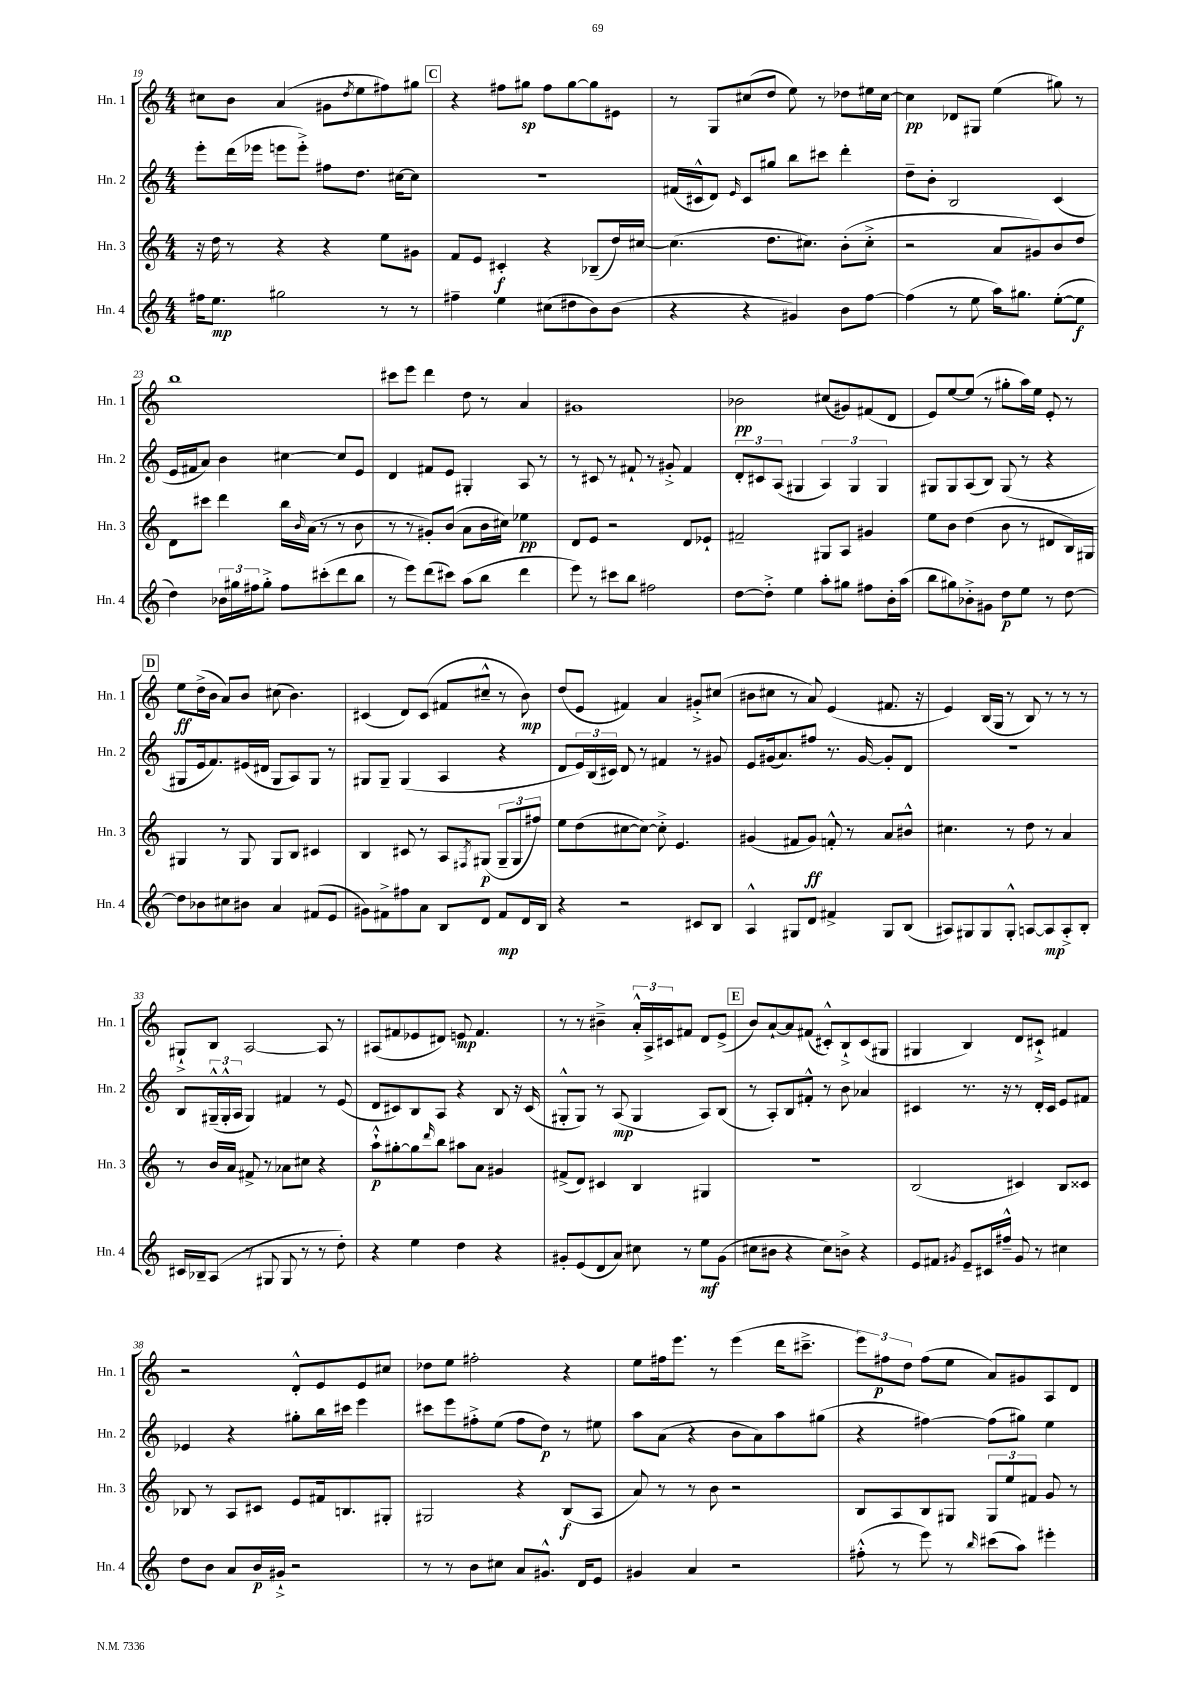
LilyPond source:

<<
\new StaffGroup <<
\new Staff = "s0" \with { instrumentName = "Hn. 1" shortInstrumentName = "Hn. 1" } {
    \clef treble \key c \major \numericTimeSignature \time 4/4
    cis''8 b'8 a'4( gis'8 \acciaccatura { d''8 } e''8 fis''8) gis''8 |
    \mark \markup { \box "C" } r4 fis''8 gis''8\sp fis''8 gis''8~ gis''8 eis'8 |
    r8 g8 cis''8( d''8 e''8) r8 des''8 eis''16 cis''16~ |
    cis''4\pp des'8 gis8 e''4( gis''8) r8 |
    b''1 |
    cis'''8 e'''8 d'''4 d''8 r8 a'4 |
    gis'1 |
    bes'2\pp cis''8( gis'8) fis'8( d'8 |
    e'8) e''8~ e''8( r8 gis''8-. a''16) e''16 e'8-. r8 |
    \mark \markup { \box "D" } e''8\ff d''16->( b'16 a'8) b'8 cis''8( b'4.) |
    cis'4( d'8) cis'8( fis'8 cis''8---^ r8 b'8\mp) |
    d''8( e'8 fis'4) a'4 gis'8-.-> cis''8( |
    bis'8 cis''8 r8 a'8) e'4( fis'8. r16 |
    e'4) b16( g16 r8 b8) r8 r8 r8 |
    gis8-!-> b8 a2~ a8 r8 |
    ais8( fis'8 ees'8 dis'8) e'8\mp fis'4. |
    r8 r8 bis'4---> \tuplet 3/2 { a'16-.-^ a16-> cis'16 } fis'8 d'8 e'8->( |
    \mark \markup { \box "E" } b'8) a'8~-! a'8 fis'8( cis'8-.-^) b8-!-> cis'8( gis8 |
    gis4 b4) d'8 cis'8-!-> fis'4 |
    r2 d'8-.-^ e'8 e'8 cis''8 |
    des''8 e''8 fis''2-. r4 |
    e''8 fis''16 e'''8. r8 e'''4( d'''16 cis'''8.---> |
    \tuplet 3/2 { e'''8) fis''8\p d''8 } fis''8( e''8 a'8) gis'8 a8 d'8 \bar "|." |
}
\new Staff = "s1" \with { instrumentName = "Hn. 2" shortInstrumentName = "Hn. 2" } {
    \clef treble \key c \major \numericTimeSignature \time 4/4
    e'''8-. d'''16( ees'''16 e'''8 e'''8-.->) fis''8 d''8. cis''16~ cis''8 |
    \mark \markup { \box "C" } R1 |
    fis'16( cis'16-^ d'8) \grace { e'16 } cis'8 gis''8 b''8 cis'''8 d'''4-. |
    d''8-- b'8-. b2 c'4( |
    e'16 fis'16 a'8) b'4 cis''4~ cis''8 e'8 |
    d'4 fis'8 e'8 gis4-. a8 r8 |
    r8 cis'8 r8 fis'8-! r8 gis'8-.-> fis'4 |
    \tuplet 3/2 { d'8-. cis'8 a8( } gis4 \tuplet 3/2 { a4) gis4 gis4 } |
    gis8 gis8 a8( b8) gis8( r8 r4 |
    \mark \markup { \box "D" } gis8 e'16 f'8.) eis'16( dis'16 gis8 a8) gis8 r8 |
    gis8 gis8-- gis4( a4 r4 |
    d'8 \tuplet 3/2 { e'16) b16( cis'16) } d'8 r8 fis'4 r8 gis'8 |
    e'8 gis'16( a'8.) fis''8 r8. gis'16~ gis'8-. d'8 |
    R1 |
    b8 \tuplet 3/2 { gis16---^( gis16-.-^ a16 } gis4) fis'4 r8 e'8( |
    d'8 cis'8) b8 a8 r4 b8 r16 cis'16( |
    gis8-.-^ gis8) r8 a8\mp( gis4 a8) b8( |
    \mark \markup { \box "E" } r8 a8-.) b8 fis'8-.-^ r8 b'8 aes'4 |
    cis'4 r8. r16 r8 d'16-. cis'16 e'8 fis'8 |
    ees'4 r4 gis''8-. b''16 cis'''16 e'''4 |
    cis'''8 e'''8 fis''8-.-> e''8( fis''8 d''8\p) r8 eis''8 |
    a''8 a'8( r4 b'8 a'8) a''8 gis''8( |
    r4 fis''4~) fis''8( gis''8) e''4 \bar "|." |
}
\new Staff = "s2" \with { instrumentName = "Hn. 3" shortInstrumentName = "Hn. 3" } {
    \clef treble \key c \major \numericTimeSignature \time 4/4
    r16 d''16 r8 r4 r4 e''8 gis'8 |
    \mark \markup { \box "C" } f'8 e'8 cis'4-.\f r4 bes8--( d''16) cis''16~ |
    cis''4.( d''8. cis''8.) b'8-.( cis''8-.-> |
    r2 a'8 gis'8) b'8 d''8 |
    d'8 cis'''8 d'''4 b''16 \grace { b'16 } a'16( r8 r8 b'8 |
    r8 r8 gis'8-.) b'8( a'8 b'16 cis''16) ees''4\pp |
    d'8 e'8 r2 d'8 ees'8-! |
    fis'2-- gis8 a8 gis'4 |
    e''8 b'8 d''4( b'8 r8 dis'8 b16) gis16 |
    \mark \markup { \box "D" } gis4 r8 gis8 gis8 b8 cis'4 |
    b4 cis'8 r8 a8 \acciaccatura { fis8 } gis8\p( \tuplet 3/2 { gis8-- gis8 fis''8) } |
    e''8 d''8( cis''8~ cis''8~) cis''8-.-> e'4. |
    gis'4( fis'8 gis'8\ff) f'8-.-^ r8 a'8 bis'8-^ |
    cis''4. r8 d''8 r8 a'4 |
    r8 b'16 a'16 fis'8-> r8 aes'8 cis''8 r4 |
    a''8-!-^\p gis''8~-. gis''8 \grace { d'''16 } b''8 ais''8 a'8 gis'4 |
    fis'8->( d'8) cis'4 b4 gis4 |
    \mark \markup { \box "E" } R1 |
    b2( cis'4) b8 cisis'8 |
    bes8 r8 a8 cis'8 e'8 fis'16 b8. gis8-. |
    gis2 r4 b8\f( a8 |
    a'8) r8 r8 b'8 r2 |
    b8 a8 b8 gis8 \tuplet 3/2 { gis8 e''8 fis'8 } g'8 r8 \bar "|." |
}
\new Staff = "s3" \with { instrumentName = "Hn. 4" shortInstrumentName = "Hn. 4" } {
    \clef treble \key c \major \numericTimeSignature \time 4/4
    fis''16 e''8.\mp gis''2 r8 r8 |
    \mark \markup { \box "C" } fis''4-- e''4 cis''8( dis''8 b'8) b'8( |
    r4 r4 gis'4) b'8 f''8~ |
    f''4( r8 e''8 a''16) gis''8. e''8~-.( e''8\f |
    d''4) \tuplet 3/2 { bes'16 gis''16 fis''16 } gis''8-.-> fis''8 cis'''8-.( d'''8 b''8 |
    r8 e'''8) d'''8( cis'''8) a''8( b''8 d'''4 |
    e'''8) r8 cis'''8 b''8 fis''2 |
    d''8~ d''8-.-> e''4 a''8-. gis''8 fis''8 b'16-. a''16( |
    b''8 gis''8) bes'8-.-> gis'8 d''8\p e''8 r8 d''8~ |
    \mark \markup { \box "D" } d''8 bes'8 cis''8 bis'8 a'4 fis'8( e'8 |
    gis'8) fis'8-> fis''8 a'8 b8 d'8 fis'8\mp d'16 b16 |
    r4 r2 cis'8 b8 |
    a4-^ gis8 d'8 fis'4-> gis8 b8( |
    ais8) gis8 gis8 gis8-.-^ a8~ a8\mp a8-.-> b8-. |
    cis'16 bes16-- a8( r8 gis8 gis8 r8 r8 d''8-.) |
    r4 e''4 d''4 r4 |
    gis'8-. e'8( d'8 a'8) cis''8 r8 e''8\mf gis'8( |
    \mark \markup { \box "E" } cis''8 bis'8 r4 cis''8) b'8-> r4 |
    e'8 fis'8 \acciaccatura { gis'8 } e'8-- cis'16 fis''16---^ gis'8 r8 cis''4 |
    d''8 b'8 a'8 b'16\p gis'16-!-> r2 |
    r8 r8 b'8 cis''8 a'8 gis'8.-^ d'16 e'8 |
    gis'4 a'4 r2 |
    fis''8-.-^( r8 e'''8) r8 \grace { b''16 } cis'''8( a''8) eis'''4-. \bar "|." |
}
>>
>>
\layout { \context { \Score currentBarNumber = #19 } }
